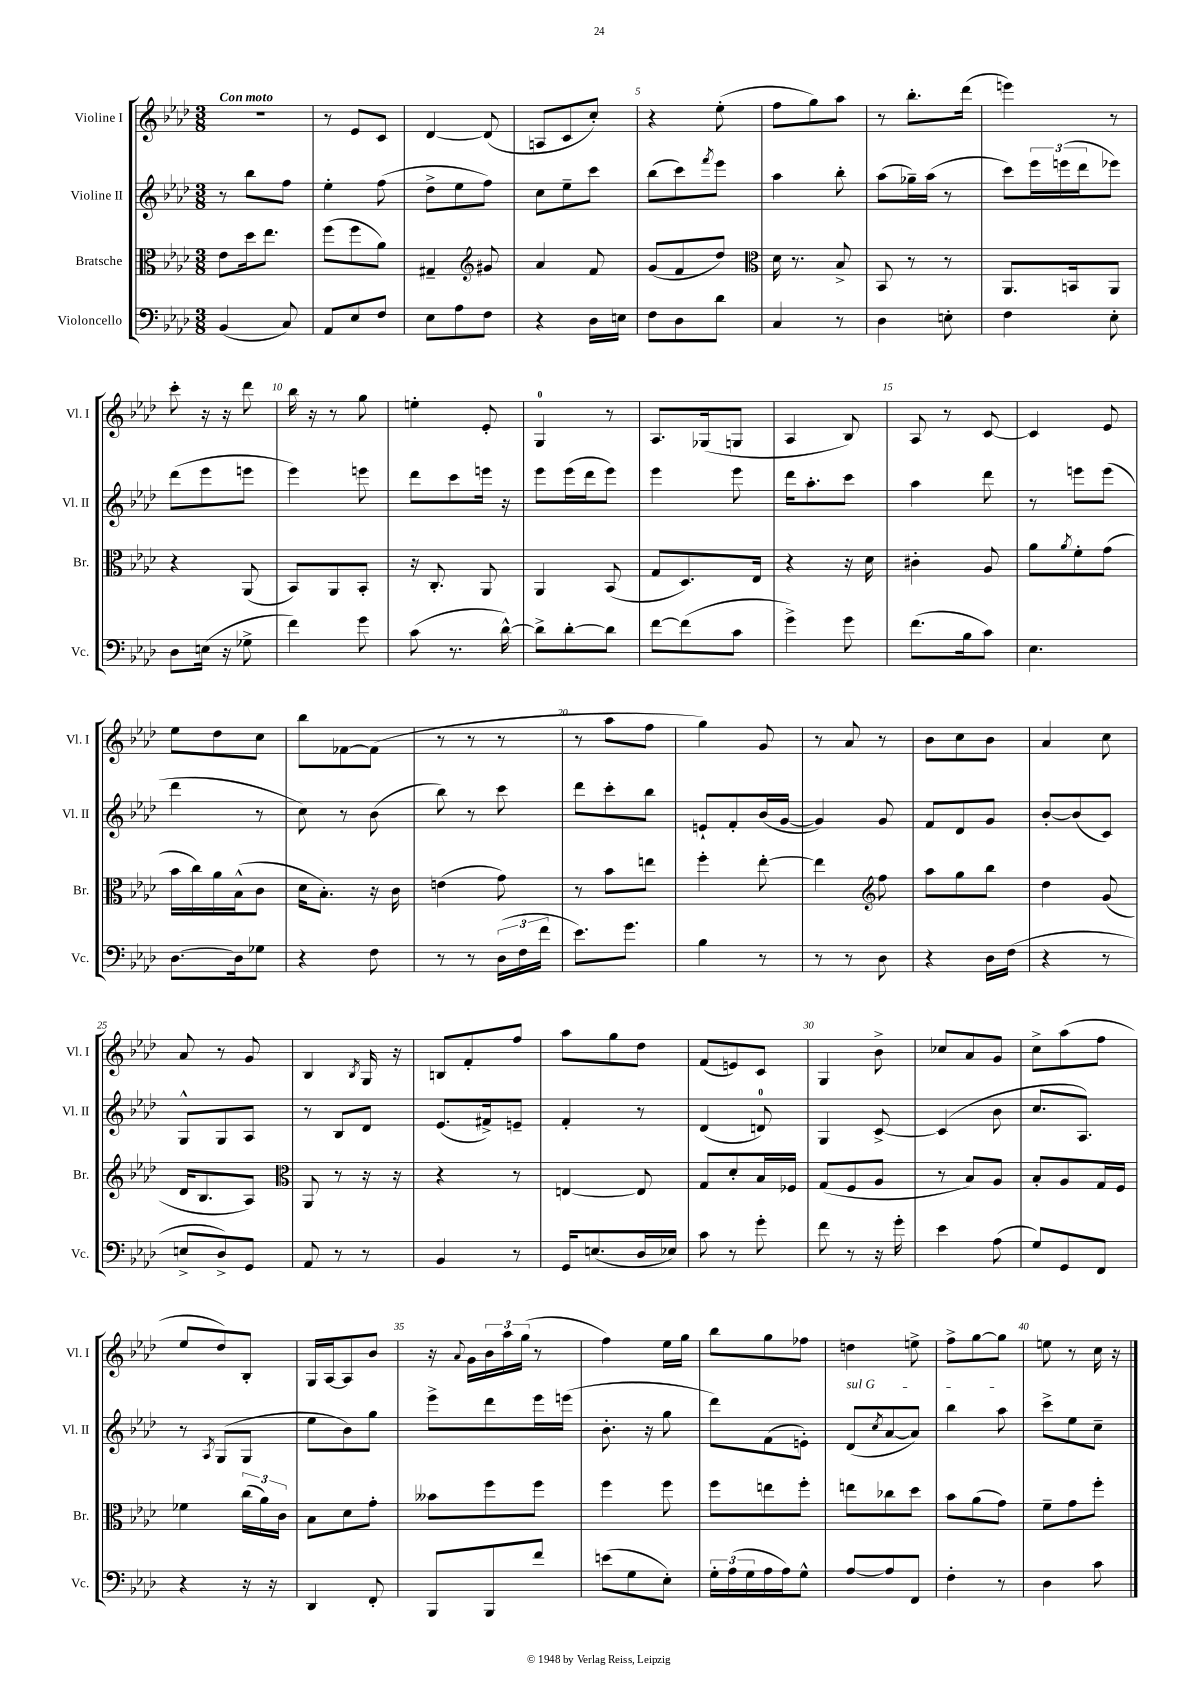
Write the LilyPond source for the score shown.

<<
\new StaffGroup <<
\new Staff = "s0" \with { instrumentName = "Violine I" shortInstrumentName = "Vl. I" } {
    \clef treble \key aes \major \numericTimeSignature \time 3/8 \tempo "Con moto"
    R4. |
    r8 ees'8 c'8 |
    des'4~ des'8( |
    a8 c'8 c''8-.) |
    r4 ees''8-.( |
    f''8 g''8) aes''8 |
    r8 bes''8.-. des'''16( |
    e'''4) r8 |
    c'''8-. r16 r16 des'''8 |
    bes''16 r16 r8 g''8 |
    e''4-. ees'8-. |
    g4-0 r8 |
    aes8. ges16( g8 |
    aes4 bes8) |
    aes8 r8 c'8~ |
    c'4 ees'8 |
    ees''8 des''8 c''8 |
    bes''8 fes'8~ fes'8( |
    r8 r8 r8 |
    r8 aes''8 f''8 |
    g''4) g'8 |
    r8 aes'8 r8 |
    bes'8 c''8 bes'8 |
    aes'4 c''8 |
    aes'8 r8 g'8 |
    bes4 \acciaccatura { bes8 } g16 r16 |
    b8 f'8-. f''8 |
    aes''8 g''8 des''8 |
    f'8( e'8) c'8 |
    g4 bes'8-> |
    ces''8 aes'8 g'8 |
    c''8-> aes''8( f''8 |
    ees''8 des''8) bes8-. |
    g16 aes16~ aes8 bes'8 |
    r16 \appoggiatura { aes'8 } g'16 \tuplet 3/2 { bes'16 aes''16 g''16( } r8 |
    f''4) ees''16 g''16 |
    bes''8 g''8 fes''8 |
    d''4 e''8-> |
    f''8-> g''8~ g''8 |
    e''8 r8 c''16 r16 \bar "|." |
}
\new Staff = "s1" \with { instrumentName = "Violine II" shortInstrumentName = "Vl. II" } {
    \clef treble \key aes \major \numericTimeSignature \time 3/8
    r8 bes''8 f''8 |
    ees''4-. f''8( |
    des''8-> ees''8 f''8) |
    c''8 ees''8-- c'''8 |
    bes''8( c'''8) \acciaccatura { f'''8 } ees'''8 |
    aes''4 bes''8-. |
    aes''8( ges''16--) aes''16( r8 |
    c'''8) \tuplet 3/2 { ees'''16 e'''16( des'''16 } ees'''8) |
    des'''8( ees'''8 e'''8 |
    ees'''4) e'''8 |
    des'''8 c'''8 e'''16 r16 |
    ees'''8 ees'''16( des'''16 ees'''8) |
    ees'''4 ees'''8 |
    des'''16 aes''8.-. c'''8 |
    aes''4 des'''8 |
    r8 e'''8 e'''8( |
    des'''4 r8 |
    c''8) r8 bes'8( |
    bes''8) r8 c'''8 |
    des'''8 c'''8-. bes''8 |
    e'8-! f'8-. bes'16( g'16~ |
    g'4) g'8 |
    f'8 des'8 g'8 |
    bes'8~-. bes'8( c'8) |
    g8-^ g8 aes8 |
    r8 bes8 des'8 |
    ees'8.( fis'16->) e'8-- |
    f'4-. r8 |
    des'4( d'8-0) |
    g4 c'8~-> |
    c'4( bes'8 |
    c''8. aes8.) |
    r8 \acciaccatura { aes8 } g8( g8 |
    ees''8 bes'8) g''8 |
    ees'''8-> des'''8 ees'''16 e'''16( |
    bes'8.-. r16 g''8 |
    des'''8) f'8( e'8-.) |
    \once \override TextSpanner.bound-details.left.text = \markup { \italic "sul G" } des'8\startTextSpan( \acciaccatura { c''8 } aes'8~ aes'8) |
    bes''4 aes''8\stopTextSpan |
    c'''8-> ees''8 c''8-- \bar "|." |
}
\new Staff = "s2" \with { instrumentName = "Bratsche" shortInstrumentName = "Br." } {
    \clef alto \key aes \major \numericTimeSignature \time 3/8
    ees'8 des''16 ees''8. |
    f''8( f''8 aes'8) |
    gis4-- \clef treble gis'8 |
    aes'4 f'8 |
    g'8( f'8 des''8) |
    \clef alto des'16 r8. bes8-> |
    bes,8 r8 r8 |
    aes,8. b,16 aes,8 |
    r4 aes,8( |
    bes,8) aes,8 bes,8-. |
    r16 c8.-. aes,8 |
    aes,4 bes,8( |
    g8 des8.) ees16 |
    r4 r16 des'16 |
    cis'4-. aes8 |
    aes'8 \acciaccatura { aes'8 } f'8-. g'8( |
    bes'16 c''16) aes'16 bes16-^( c'8 |
    des'16 bes8.-.) r16 c'16 |
    e'4( g'8) |
    r8 bes'8 e''8 |
    f''4-. ees''8~-. |
    ees''4 \clef treble f''8 |
    aes''8 g''8 bes''8 |
    des''4 g'8( |
    des'16 bes8. aes8) |
    \clef alto aes,8 r8 r16 r16 |
    r4 r8 |
    e4~ e8 |
    g8 des'8-. bes16 fes16 |
    g8( f8 aes8 |
    r8 bes8) aes8 |
    bes8-. aes8 g16 f16 |
    fes'4 \tuplet 3/2 { c''16( aes'16) c'16 } |
    bes8 des'8 g'8-. |
    beses'8 f''8 f''8 |
    f''4 f''8 |
    f''8 e''8 f''8-. |
    e''8 ces''8 des''8 |
    bes'8 aes'8( g'8) |
    f'8-- g'8 f''8-. \bar "|." |
}
\new Staff = "s3" \with { instrumentName = "Violoncello" shortInstrumentName = "Vc." } {
    \clef bass \key aes \major \numericTimeSignature \time 3/8
    bes,4( c8) |
    aes,8 ees8 f8 |
    ees8 aes8 f8 |
    r4 des16 e16 |
    f8 des8 des'8 |
    c4 r8 |
    des4 e8-. |
    f4 ees8-. |
    des8 e16( r16 ges8-> |
    f'4) g'8 |
    c'8( r8. des'16~-^) |
    des'8-> des'8~-. des'8 |
    f'8~ f'8( c'8 |
    g'4->) g'8 |
    f'8.( bes16 c'8) |
    ees4. |
    des8.~ des16 ges8 |
    r4 f8 |
    r8 r8 \tuplet 3/2 { des16( f16 f'16 } |
    ees'8.) g'8. |
    bes4 r8 |
    r8 r8 des8 |
    r4 des16 f16( |
    r4 r8 |
    e8-> des8->) g,8 |
    aes,8 r8 r8 |
    bes,4 r8 |
    g,16 e8.( des16 ees16) |
    c'8 r8 g'8-. |
    f'8 r8 r16 g'16-. |
    ees'4 aes8( |
    g8) g,8 f,8 |
    r4 r16 r16 |
    des,4 f,8-. |
    bes,,8 bes,,8 f'8 |
    e'8( g8 ees8-.) |
    \tuplet 3/2 { g16-. aes16( g16 } aes16 aes16) g8-^ |
    aes8~ aes8 f,8 |
    f4-. r8 |
    des4 c'8 \bar "|." |
}
>>
>>
\layout { \context { \Score \override BarNumber.break-visibility = ##(#f #t #t) barNumberVisibility = #(every-nth-bar-number-visible 5) } }
